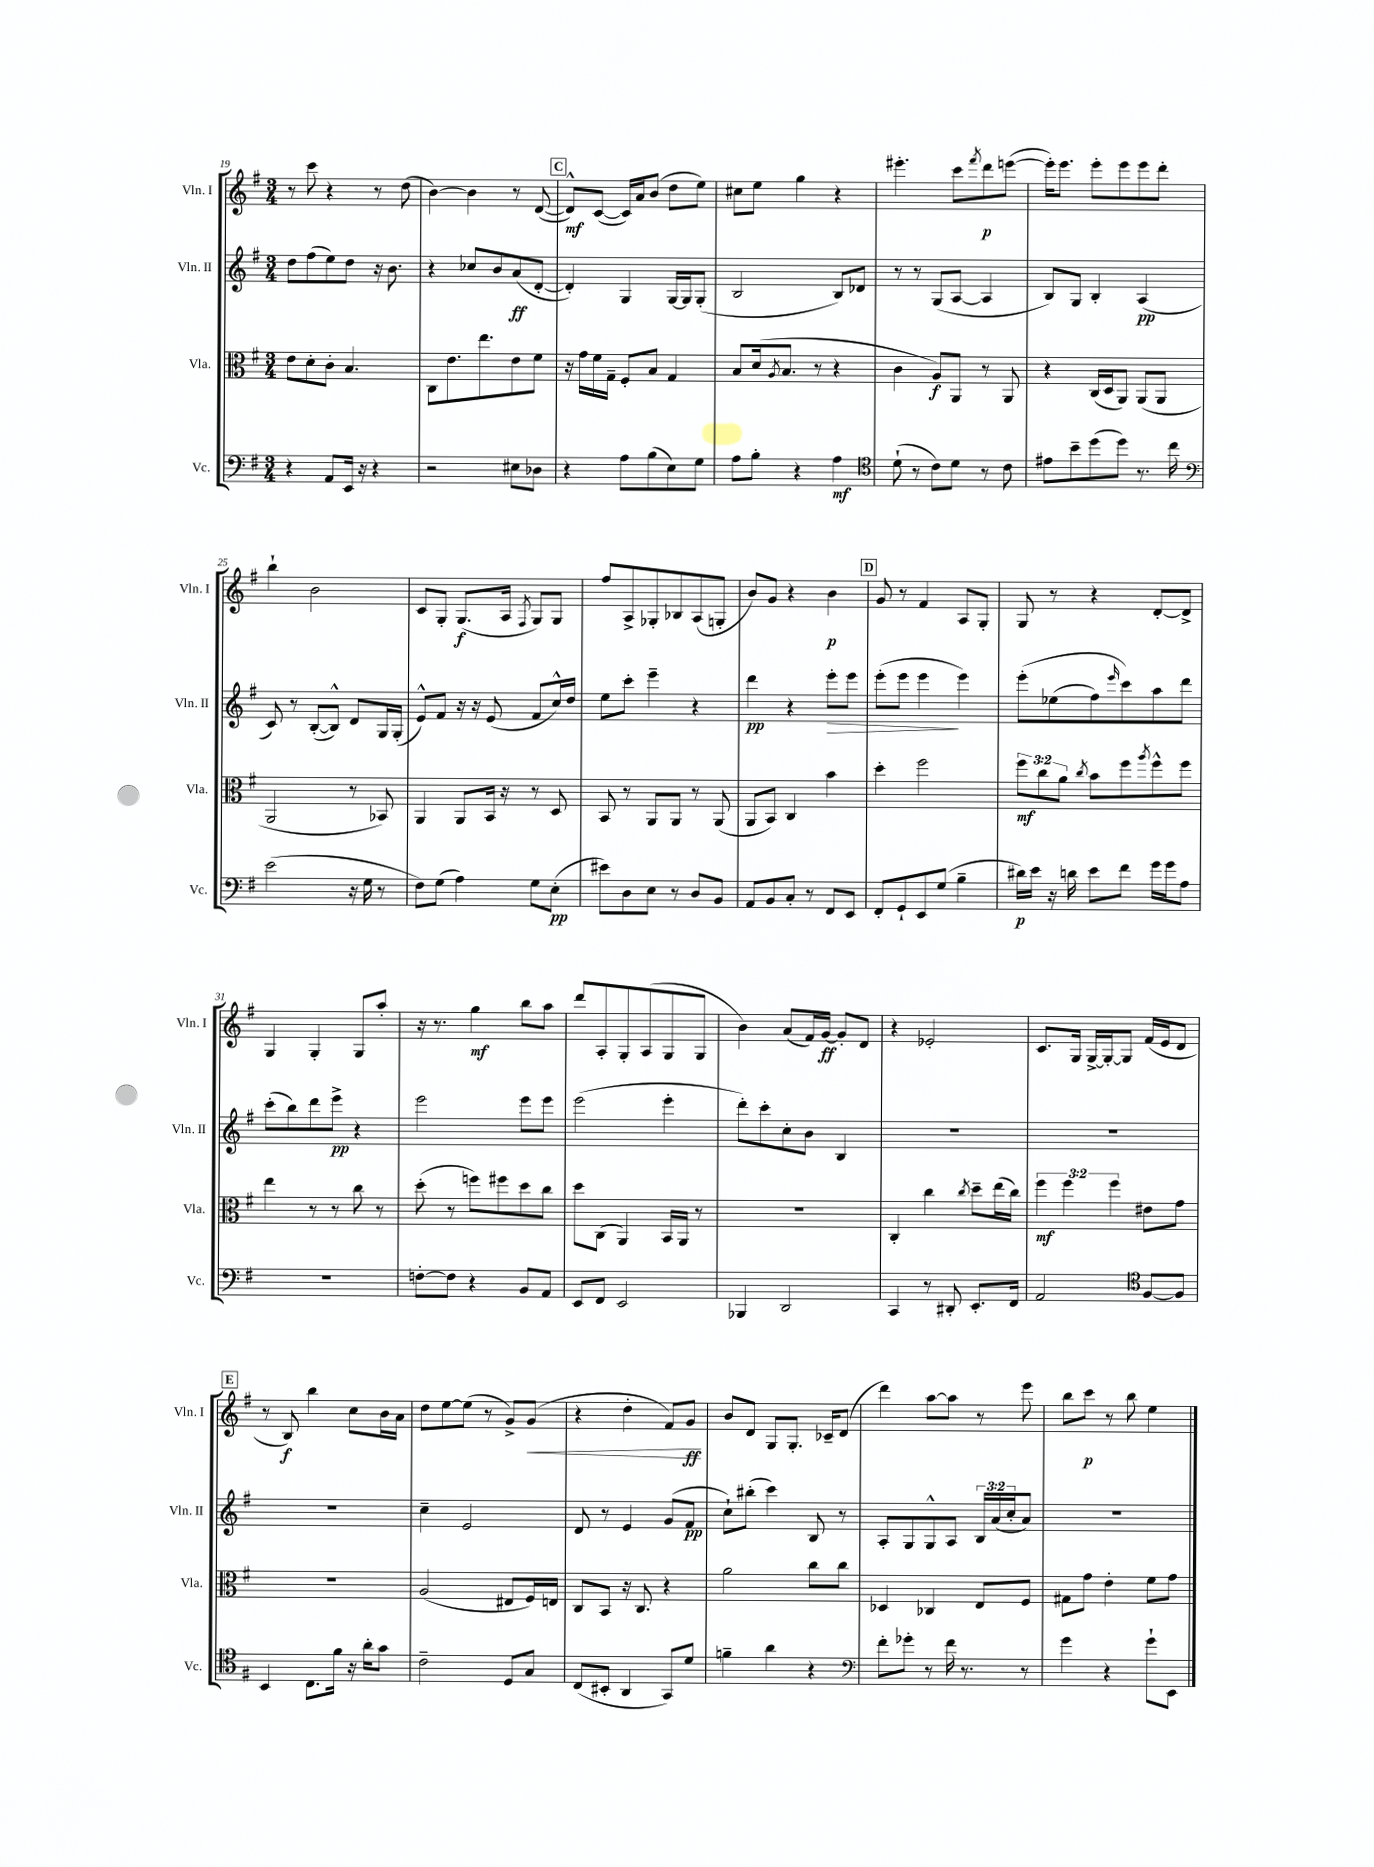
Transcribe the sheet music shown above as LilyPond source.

<<
\new StaffGroup <<
\new Staff = "s0" \with { instrumentName = "Vln. I" shortInstrumentName = "Vln. I" } {
    \clef treble \key g \major \numericTimeSignature \time 3/4
    r8 c'''8 r4 r8 d''8( |
    b'4~) b'4 r8 d'8~( |
    \mark \markup { \box "C" } d'8-^\mf) c'8~( c'16) a'16 b'8( d''8 e''8) |
    cis''8 e''8 g''4 r4 |
    eis'''4.-. c'''8 \acciaccatura { fis'''8 } d'''8\p e'''8~( |
    e'''16-.) e'''8. e'''8-. e'''8 e'''8 d'''8-. |
    b''4-! b'2 |
    c'8 g8-. g8.\f( a16 \acciaccatura { fis8 } g8) g8 |
    fis''8 a8-> ges8-. bes8 a8( g8-. |
    b'8) g'8 r4 b'4\p |
    \mark \markup { \box "D" } g'8 r8 fis'4 a8 g8-. |
    g8 r8 r4 d'8~-. d'8-> |
    g4 g4-. g8 a''8-. |
    r16 r8. g''4\mf b''8 a''8 |
    d'''8 a8-. g8-. a8( g8 g8 |
    b'4) a'8( fis'16) g'16~\ff g'8-. d'8 |
    r4 ees'2-. |
    c'8. g16 g16~-> g16~-. g8 fis'16( e'16 d'8 |
    \mark \markup { \box "E" } r8 b8\f) b''4 c''8 b'16 a'16 |
    d''8 e''8~ e''8( r8 g'8->) g'8\<( |
    r4 d''4-. fis'8) g'8\ff\! |
    b'8 d'8 g8 g8.-. ces'16-- d'8( |
    d'''4) a''8~ a''8 r8 e'''8 |
    b''8 c'''8\p r8 b''8 e''4 \bar "|." |
}
\new Staff = "s1" \with { instrumentName = "Vln. II" shortInstrumentName = "Vln. II" } {
    \clef treble \key g \major \numericTimeSignature \time 3/4 \override Staff.TupletNumber.text = #tuplet-number::calc-fraction-text
    d''8 fis''8( e''8) d''8 r16 b'8. |
    r4 ces''8 b'8 a'8\ff( d'8~-. |
    \mark \markup { \box "C" } d'4-.) g4 g16~ g16 g8-.( |
    b2 b8) des'8 |
    r8 r8 g8( a8~ a4 |
    b8) g8 b4-. a4\pp( |
    c'8) r8 b8~-.( b8-^) d'8 g16 g16-.( |
    e'8-^) fis'8 r16 r16 e'8( fis'8 c''16-^) d''16 |
    e''8 c'''8-. e'''4-- r4 |
    d'''4\pp r4 e'''8-.\> e'''8 |
    \mark \markup { \box "D" } e'''8-.( e'''8 e'''4\! e'''4) |
    e'''8-.\( ees''8( fis''8) \grace { e'''16 } c'''8\) a''8 d'''8 |
    c'''8-.( b''8) d'''8 e'''8->\pp r4 |
    e'''2 e'''8 e'''8 |
    e'''2( e'''4-. |
    d'''8-.) c'''8-. c''8-. b'8 b4 |
    R2. |
    R2. |
    \mark \markup { \box "E" } R2. |
    c''4-- e'2 |
    d'8 r8 e'4 g'8( fis'8\pp |
    c''8-!) bis''8-.( c'''4) b8 r8 |
    a8-. g8 g8-^ a8 \tuplet 3/2 { b16 a'16( c''16-. } a'8) |
    R2. \bar "|." |
}
\new Staff = "s2" \with { instrumentName = "Vla." shortInstrumentName = "Vla." } {
    \clef alto \key g \major \numericTimeSignature \time 3/4 \override Staff.TupletNumber.text = #tuplet-number::calc-fraction-text
    e'8 d'8-. c'8-. b4. |
    c8 e'8. e''8. e'8 fis'8 |
    \mark \markup { \box "C" } r16 g'16 fis'16 g16-- fis8-. b8 g4 |
    b8 d'16( \acciaccatura { a8 } b8. r8 r4 |
    c'4 a8\f) a,8 r8 a,8 |
    r4 c16( d16 a,8) a,8( a,8 |
    a,2 r8 bes,8) |
    a,4 a,8 b,16 r16 r8 d8 |
    b,8 r8 a,8 a,8 r8 a,8( |
    a,8 b,8) c4 b'4 |
    \mark \markup { \box "D" } d''4-. fis''2 |
    \tuplet 3/2 { fis''8\mf c''8 a'8 } \acciaccatura { c''8 } b'8 fis''8 \acciaccatura { a''8 } fis''8-^ fis''8 |
    e''4 r8 r8 c''8 r8 |
    d''8-.( r8 f''8) fis''8 d''8 c''8 |
    d''8 c8( a,4) b,16 a,16 r8 |
    R2. |
    c4-. c''4 \acciaccatura { c''8 } d''8-- e''16( c''16) |
    \tuplet 3/2 { fis''4\mf fis''4 fis''4 } eis'8 g'8 |
    \mark \markup { \box "E" } R2. |
    a2( eis8 fis16) e16 |
    c8 b,8 r16 c8. r4 |
    a'2 c''8 c''8 |
    des4 ces4 e8 fis8 |
    gis8 g'8 e'4-. fis'8 g'8 \bar "|." |
}
\new Staff = "s3" \with { instrumentName = "Vc." shortInstrumentName = "Vc." } {
    \clef bass \key g \major \numericTimeSignature \time 3/4
    r4 a,8 e,16 r16 r4 |
    r2 eis8 des8 |
    \mark \markup { \box "C" } r4 a8 b8( e8) g8 |
    a8 b8-. r4 a4\mf |
    \clef tenor d'8-!( r8 c'8) d'8 r8 c'8 |
    eis'8 b'8-- d''8( d''8) r8. c''16 |
    \clef bass e'2( r16 g16 r8 |
    fis8) g8( a4) g8 e8-.\pp( |
    eis'8) d8 e8 r8 d8 b,8 |
    a,8 b,8 c8-. r8 fis,8 e,8 |
    \mark \markup { \box "D" } fis,8-. g,8-! e,8 g8( b4-- |
    dis'16\p) e'16 r16 d'16 e'8 fis'8 g'16 g'16 a8 |
    R2. |
    f8~-. f8 r4 b,8 a,8 |
    e,8 fis,8 e,2 |
    bes,,4 d,2 |
    c,4 r8 dis,8-. e,8.-. fis,16 |
    a,2 \clef tenor fis8~ fis8 |
    \mark \markup { \box "E" } b,4 c8. fis'16 r16 a'16-. g'8 |
    c'2-- d8 g8 |
    c8( bis,8-. a,4 g,8) d'8 |
    f'4-- a'4 r4 |
    \clef bass fis'8-. ges'8-. r8 fis'16 r8. r8 |
    g'4 r4 g'8-! e,8 \bar "|." |
}
>>
>>
\layout { \context { \Score currentBarNumber = #19 } }
